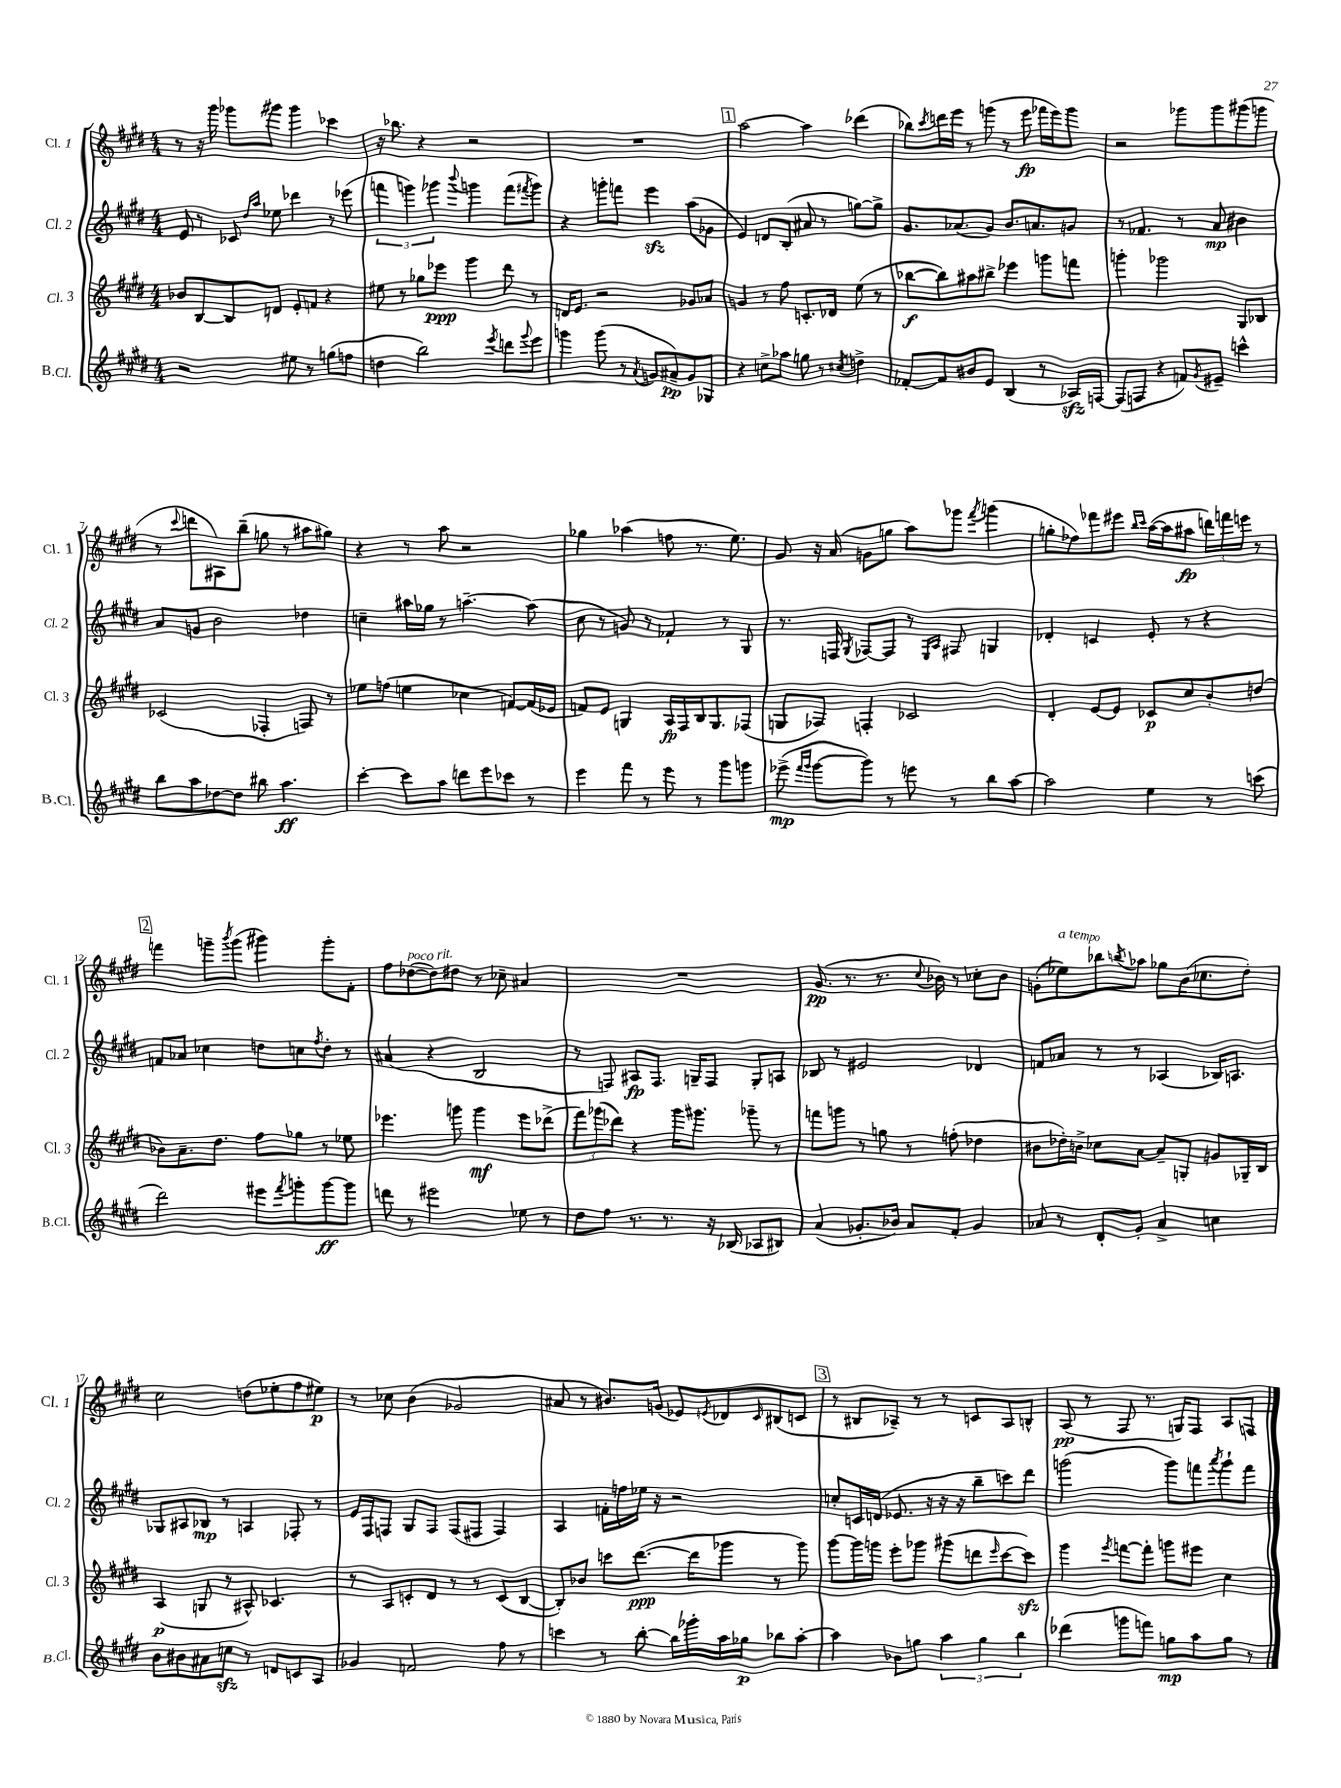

**kern	**kern	**kern	**kern
*staff4	*staff3	*staff2	*staff1
*clefG2	*clefG2	*clefG2	*clefG2
*k[f#c#g#d#]	*k[f#c#g#d#]	*k[f#c#g#d#]	*k[f#c#g#d#]
*M4/4	*M4/4	*M4/4	*M4/4
2r	8b-	8e	8r
.	[8B	8r	16r
.	.	.	16ggg#
.	8B]	8c-	8ggg-
.	.	16qqdd#	.
.	.	16qqaa	.
.	8d	8ee-	8ggg#
8ee#	8e'	4ddd-	4ggg#
8r	8f	.	.
(8gg	4r	8r	4ccc-
8ff	.	(8eee-	.
=	=	=	=
4dd	8ee#	6fff	16r
.	.	.	8.bb-
.	8r	.	.
.	.	6ggg)	.
2bb)	8gg-	.	4r
.	.	6ggg-	.
.	8eee-	.	.
.	.	8qqbbb	.
.	4ggg#	4ggg	2r
8qeee	.	.	.
8ddd	8ddd#	(8fff	.
8qqggg#	.	8qfff#	.
8eee	8r	8ggg)	.
=	=	=	=
4ggg	16d	4r	1r
.	8.e	.	.
(8ggg	2r	8ggg'	.
8r	.	8fff	.
8qa	.	.	.
8g	.	4eee	.
8a#~)	.	.	.
8g	8g-	(8aa	.
8G-	8a-	8g-	.
=	=	=	=
4r	4g	4e)	[2aa
8cc^	8r	8d	.
8aa-	8ff#	(8B'	.
8gg	8.c'	8a#	4aa]
8r	.	8r	.
.	16d-	.	.
8qcc#	.	.	.
4dd^	(8ee	[8gg)	(4ddd-
.	8r	8gg^]	.
=	=	=	=
[8f-'	[8bb-	8.g#	8bb-)
.	.	.	8qccc#
8f-]	8bb-])	.	16ddd
.	.	(8.a-	16eee
8b#	8aa#	.	8r
8e	8bb#^	8g#)	(8ggg
(4B	4eee-	8.b	8r
.	.	.	8eee
.	.	8.a	.
8r	8ggg	.	16fff-
.	.	.	16eee)
16A-)	8fff	8g	8ggg
[16F	.	.	.
=	=	=	=
(8F]	4ggg'	8r	2r
8F	.	4.f-	.
4r	2ggg-	.	.
8f)	.	8r	8ggg-
8qg#	.	.	.
8e#~	.	8a	8ggg-
4ccc^^	8G#	4b#	(8ggg#
.	8B-	.	8ggg
=	=	=	=
8bb	(2c-	8a	8r
.	.	.	8qqccc#
8aa	.	8g	8ddd
[8dd-	.	2b	8A#)
8dd-]	.	.	(8bb~
8bb#	4F-'	.	8gg
4.aa	.	.	8r
.	8F)	4dd-	8aa#
.	8r	.	8gg#)
=	=	=	=
[4ccc#'	8ee-	4cc~	4r
.	(8ff	.	.
8ccc#]	4ee	16aa#	8r
.	.	16gg-	.
8aa	.	8r	8aa
8ddd	4cc-	[4.aa~	2r
8eee	.	.	.
8ccc-	[8f)	.	.
8r	(16f]	(8aa]	.
.	16e-	.	.
=	=	=	=
4eee	8f)	8cc#	4gg-
.	8e	8r	.
8fff#	4G	8g)	(4aa-
8r	.	8r	.
8eee	16A	4f-`	8ff
.	16F#	.	.
8r	16B	.	8.r
.	8.G	.	.
8ggg#	.	8r	.
.	.	.	8.ee)
8ggg	(8F-	8G#	.
=	=	=	=
(8eee-^	8G	8.r	8g#
16qqfff#	.	.	.
16qqggg#	.	.	.
[8ggg#	8F-)	.	16r
.	.	16F	(16a
.	.	8qG#	.
8ggg#])	4F'	[8F-	8g
8r	.	8F-]	8gg
8eee	2c-	8r	8aa)
.	.	16qqE	.
.	.	16qqA	.
8r	.	8F#	8ggg-
.	.	.	8qfff#
8bb	.	4G	(4ggg
[8aa	.	.	.
=	=	=	=
2aa]	4d#'	4d-'	8gg'
.	.	.	8ff-)
.	[8e	4c	8fff-
.	8e]	.	8eee#
.	.	.	16qqbb
.	.	.	16qqccc#
4ee	8c-	8e'	([16aa
.	.	.	16aa]
.	8cc#	8r	8aa#
8r	8b'	4r	24ddd)
.	.	.	24fff
.	.	.	24eee
(8ccc	(8dd	.	8r
=	=	=	=
2ddd#)	8b-)	8f	4fff
.	8.a~	8a-	.
.	.	4cc-	8ggg~
.	8.dd#	.	.
.	.	.	8qbbb
.	.	.	(8ggg
8eee#	8ff#	8dd	4ggg#)
8qfff#	.	.	.
8ggg'	8gg-	8cc	.
.	.	8qff#	.
[8ggg	8r	8dd'	8ggg#'
8ggg]	8ee-	8r	8f#'
=	=	=	=
8ddd	4.eee-	(4a#	8ff#
8r	.	.	([8dd-
2eee#	.	4r	8dd-])
.	8ggg	.	8dd#
.	4ggg	2B	8r
.	.	.	8cc-~
8ee-	8eee-	.	4a#
8r	(8ddd-^	.	.
=	=	=	=
8dd#	12fff#)	8r	1r
.	(12ggg-	.	.
8ff#	.	8F)	.
.	12ddd-)	.	.
8.r	4r	8A#	.
.	.	8.F	.
8.r	.	.	.
.	16ggg-	.	.
.	8.ggg#	16G~	.
16r	.	8F	.
(16B-	.	.	.
8A-	8ggg-~	8G'	.
8B#)	8r	8A	.
=	=	=	=
(4a	8fff	8B-	(8.g#
.	8ggg	8r	.
.	.	.	8.r
8.g-'	8r	2e#	.
.	8gg	.	8.r
16b-)	.	.	.
8a	8r	.	.
.	.	.	8qqcc#
.	.	.	16b-)
8f#'	(8ff'	.	8r
4g-	4dd-	4d-	8cc-'
.	.	.	8b-
=	=	=	=
8a-	8b#	8f	(8g'
8r	16dd-')	8a-	8ee-)
.	16b^	.	.
8d#'	8cc-	8r	8bb-
.	.	.	8qbb
8g#'	[8a	8r	8aa-
4a-^	8a~]	(4A-	8gg-
.	8G'	.	(16b
.	.	.	8.cc-
4cc	8g	16B-)	.
.	.	8.A	.
.	16G-~	.	8dd#')
.	16B	.	.
=	=	=	=
8b	(4A	8G-	2cc#
8b#	.	8A#	.
8a#	8G	8B-	.
8cc	8r	8r	.
8r	8A#^^)	4A	(8dd
8d	4.c-	.	8ee-'
8c	.	8F-'	8ff#
8A	.	8r	8ee#)
=	=	=	=
4g-	8r	16e	8r
.	.	16F#	.
.	8A	8F	8cc-
2f	8c'	8G#	(4b
.	8d#	8F	.
.	8r	(8F	2g-
.	8r	8F#	.
8ff#	(8c	4F#)	.
8r	[8B	.	.
=	=	=	=
4ccc	8B'])	4A	8a#
.	8b-	.	8r
8r	8ccc	16f'	8.b#)
.	.	16ff	.
[8bb'	([8.ddd#	16ee-	.
.	.	16r	(16g
16bb]	.	2r	8e-)
16ggg-'	16ddd#]	.	.
.	.	.	8qe
16aa	8ggg-	.	8d-
16gg-	.	.	.
.	.	.	16qqc#
8bb-	8r	.	(8B#
[8aa'	8ggg-)	.	8c
=	=	=	=
4aa]	[8ggg#	8cc'	8r
.	16ggg#]	16c	8B#
.	16ggg	(16d	.
8b-	8eee'	8.e-	8A-~)
8gg	8ggg-	.	8r
.	.	16r	.
6aa	(8ggg#	16r	8r
.	.	16r	.
.	8ddd	8bb~	8c
6gg	.	.	.
.	16qqeee	.	.
.	[8ccc#	8ccc)	8A-
6bb	.	.	.
.	8ccc#])	8ddd#	8B^^
=	=	=	=
(4ddd-	4ggg#	(2ggg	(8A
.	.	.	8r
.	8qeee	.	.
8ggg	[8fff	.	8F#
8fff)	8fff']	.	8.r
8gg	8ggg	8ggg)	.
.	.	.	16G)
8aa	8eee#	8fff	8F#
.	.	8qaaa	.
8gg	4cc#	8ggg`	8A
8r	.	8fff	8F
==	==	==	==
*-	*-	*-	*-
